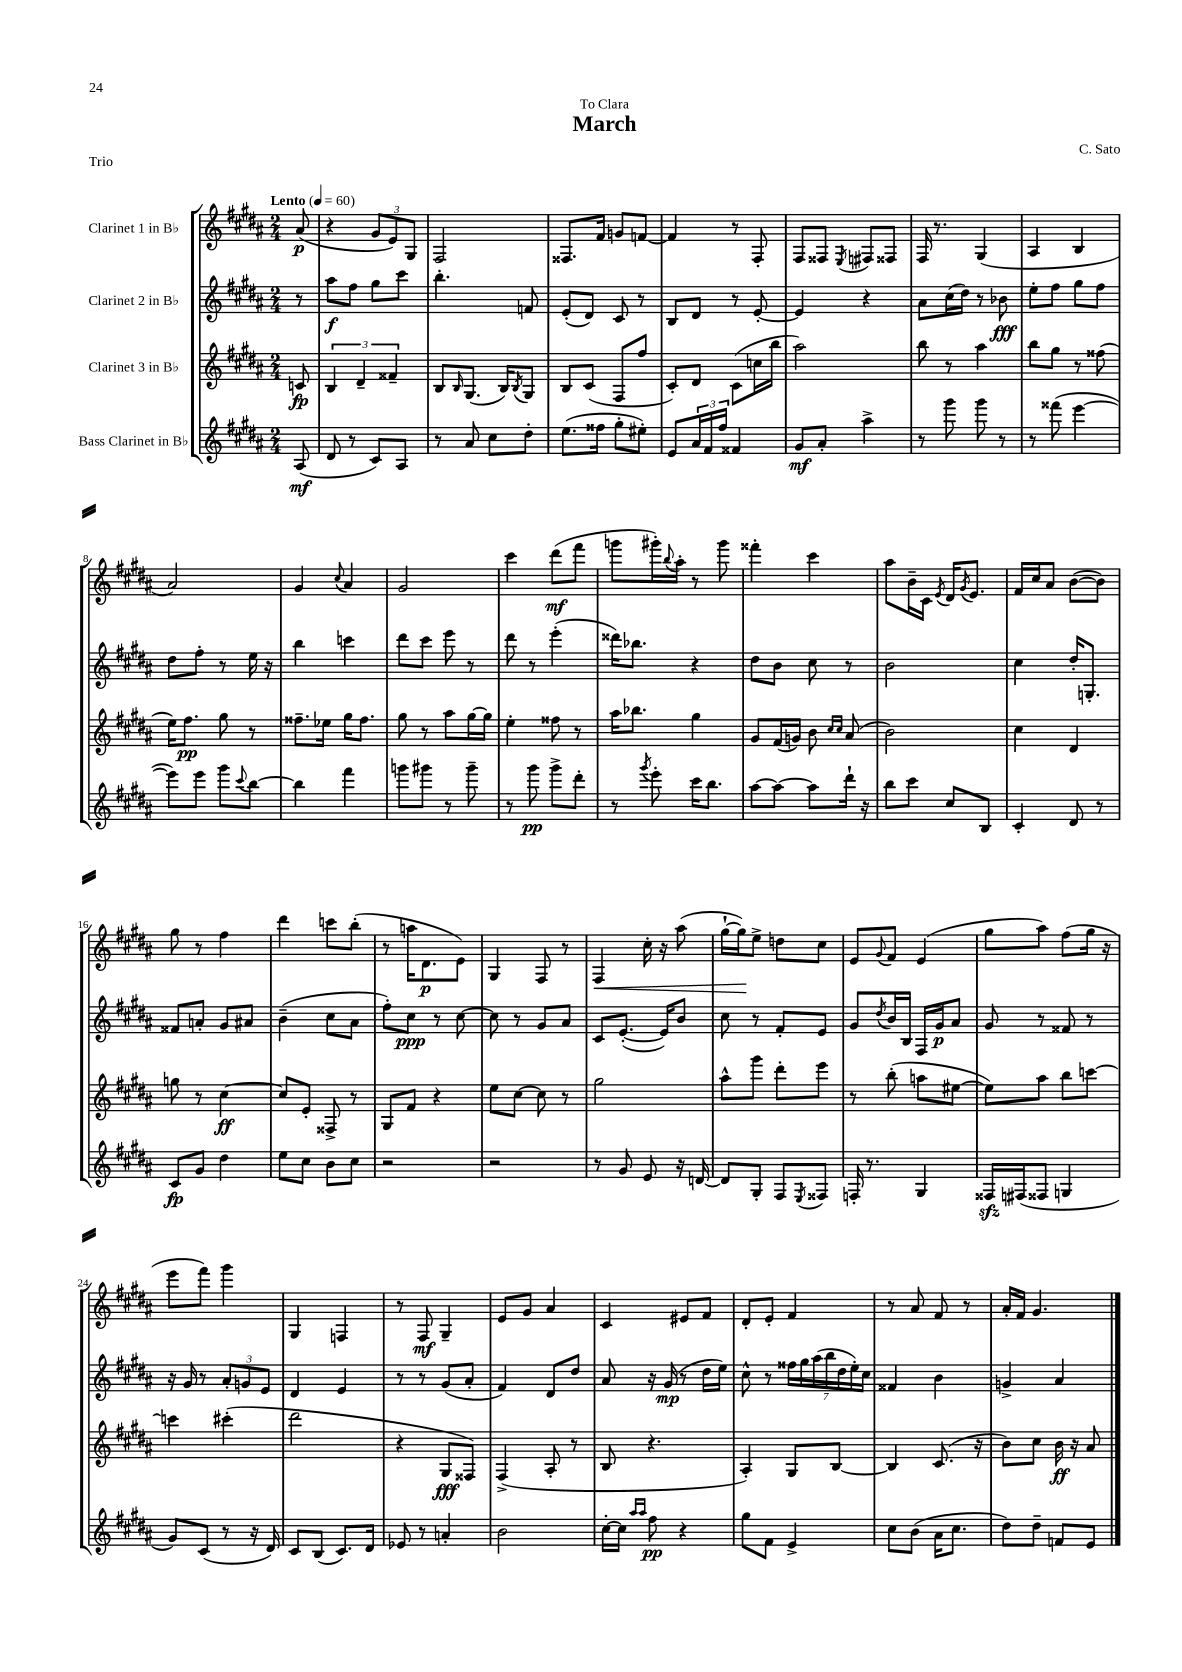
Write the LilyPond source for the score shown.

\header { title = "March" composer = "C. Sato" dedication = "To Clara" piece = "Trio" }
<<
\new StaffGroup <<
\new Staff = "s0" \with { instrumentName = "Clarinet 1 in Bb" } {
    \clef treble \key b \major \numericTimeSignature \time 2/4 \partial 8 \tempo "Lento" 4 = 60
    ais'8\p( |
    r4 \tuplet 3/2 { gis'8 e'8) gis8 } |
    fis2 |
    fisis8. fis'16 g'8 f'8~ |
    f'4 r8 fis8-. |
    fis8 fisis8 \acciaccatura { e8 } fis8 fisis8 |
    fis16 r8. gis4( |
    ais4 b4 |
    ais'2) |
    gis'4 \appoggiatura { cis''8 } ais'4 |
    gis'2 |
    cis'''4 dis'''8\mf( fis'''8 |
    g'''8 gis'''16-.) \appoggiatura { b''8 } ais''16-. r8 gis'''8 |
    fisis'''4-. cis'''4 |
    ais''8 b'16-- cis'16 \acciaccatura { e'8 } dis'16 \acciaccatura { gis'8 } e'8. |
    fis'16 cis''16 ais'8 b'8~( b'8) |
    gis''8 r8 fis''4 |
    dis'''4 c'''8 b''8-.( |
    r8 a''16 dis'8.\p e'8) |
    gis4 fis8 r8 |
    fis4\< cis''16-. r16 ais''8( |
    gis''16~-! gis''16\!) e''8-> d''8 cis''8 |
    e'8 \appoggiatura { gis'8 } fis'8 e'4( |
    gis''8 ais''8) fis''8( gis''16 r16 |
    e'''8 fis'''8) gis'''4 |
    gis4 f4 |
    r8 fis8\mf gis4-- |
    e'8 gis'8 ais'4 |
    cis'4 eis'8 fis'8 |
    dis'8-. e'8-. fis'4 |
    r8 ais'8 fis'8 r8 |
    ais'16-. fis'16 gis'4. \bar "|." |
}
\new Staff = "s1" \with { instrumentName = "Clarinet 2 in Bb" } {
    \clef treble \key b \major \numericTimeSignature \time 2/4 \partial 8
    r8 |
    ais''8\f fis''8 gis''8 cis'''8 |
    b''4.-. f'8 |
    e'8-.( dis'8) cis'8 r8 |
    b8 dis'8 r8 e'8~-. |
    e'4 r4 |
    ais'8 cis''16( dis''16) r8 bes'8\fff |
    e''8-. fis''8 gis''8 fis''8 |
    dis''8 fis''8-. r8 e''16 r16 |
    b''4 c'''4 |
    dis'''8 cis'''8 e'''8 r8 |
    dis'''8 r8 e'''4-.( |
    disis'''16) bes''8. r4 |
    dis''8 b'8 cis''8 r8 |
    b'2 |
    cis''4 dis''16-. g8.-. |
    fisis'8 a'8-. gis'8 ais'8 |
    b'4--( cis''8 ais'8 |
    fis''8-.) cis''8\ppp r8 cis''8~ |
    cis''8 r8 gis'8 ais'8 |
    cis'8 e'8.~-.( e'16) b'8 |
    cis''8 r8 fis'8-. e'8 |
    gis'8 \acciaccatura { dis''8 } b'16 b16 fis16 gis'16\p ais'8 |
    gis'8 r8 fisis'8 r8 |
    r16 gis'16 r8 \tuplet 3/2 { ais'8-. g'8 e'8 } |
    dis'4 e'4 |
    r8 r8 gis'8( ais'8-. |
    fis'4) dis'8 dis''8 |
    ais'8 r16 gis'16\mp( r8 dis''16 e''16) |
    cis''8-^ r8 \tuplet 7/4 { fisis''16 gis''16 ais''16( b''16 dis''16 e''16-.) cis''16 } |
    fisis'4 b'4 |
    g'4-> ais'4 \bar "|." |
}
\new Staff = "s2" \with { instrumentName = "Clarinet 3 in Bb" } {
    \clef treble \key b \major \numericTimeSignature \time 2/4 \partial 8
    c'8\fp |
    \tuplet 3/2 { b4 dis'4-- fisis'4-- } |
    b8 \grace { b16 } gis8.( b16) \acciaccatura { b8 } gis8 |
    b8 cis'8( fis8 fis''8 |
    cis'8-.) dis'8 cis'8( c''16 b''16 |
    ais''2) |
    b''8 r8 ais''4 |
    b''8 gis''8 r8 fisis''8( |
    e''16) fis''8.\pp gis''8 r8 |
    fisis''8.-- ees''16 gis''16 fisis''8. |
    gis''8 r8 ais''8 gis''16~ gis''16 |
    e''4-. fisis''8 r8 |
    ais''16 bes''8. gis''4 |
    gis'8 fis'16( g'16) b'8 \grace { cis''16 cis''16 } ais'8( |
    b'2) |
    cis''4 dis'4 |
    g''8 r8 cis''4~\ff |
    cis''8 e'8-. fisis8-> r8 |
    gis8 fis'8 r4 |
    e''8 cis''8~ cis''8 r8 |
    gis''2 |
    ais''8-^ gis'''8 dis'''8-. e'''8 |
    r8 b''8-.( a''8 eis''8~ |
    eis''8) ais''8 b''8 c'''8~ |
    c'''4 cis'''4-.( |
    dis'''2 |
    r4 gis8\fff fisis8) |
    fis4->( ais8-. r8 |
    b8 r4. |
    ais4-.) gis8 b8~ |
    b4 cis'8.( r16 |
    b'8) cis''8 b'16\ff r16 ais'8 \bar "|." |
}
\new Staff = "s3" \with { instrumentName = "Bass Clarinet in Bb" } {
    \clef treble \key b \major \numericTimeSignature \time 2/4 \partial 8
    ais8\mf( |
    dis'8 r8 cis'8) ais8 |
    r8 ais'8 cis''8 dis''8-. |
    e''8.( fisis''16 gis''8-. eis''8-.) |
    e'8 \tuplet 3/2 { ais'16 fis'16 fis''16 } fisis'4 |
    gis'8\mf ais'8-. ais''4-> |
    r8 gis'''8 gis'''8 r8 |
    r8 fisis'''8( e'''4~ |
    e'''8) e'''8 gis'''8 \appoggiatura { cis'''8 } b''8~ |
    b''4 fis'''4 |
    g'''8 gis'''8 r8 gis'''8-- |
    r8 gis'''8\pp gis'''8-> dis'''8-. |
    r8 \acciaccatura { gis'''8 } e'''8-. cis'''16 b''8. |
    ais''8~ ais''8~ ais''8 dis'''16-! r16 |
    b''8 cis'''8 cis''8 b8 |
    cis'4-. dis'8 r8 |
    cis'8\fp gis'8 dis''4 |
    e''8 cis''8 b'8 cis''8 |
    r2 |
    r2 |
    r8 gis'8 e'8 r16 d'16~ |
    d'8 gis8-. fis8 \acciaccatura { e8 } fisis8 |
    f16-. r8. gis4 |
    fisis16\sfz fis16( fisis8 g4 |
    gis'8) cis'8( r8 r16 dis'16) |
    cis'8 b8( cis'8.) dis'16 |
    ees'8 r8 a'4-. |
    b'2 |
    cis''16~-. cis''16 \grace { ais''16 ais''16 } fis''8\pp r4 |
    gis''8 fis'8 e'4-> |
    cis''8 b'8( ais'16 cis''8. |
    dis''8) dis''8-- f'8 e'8 \bar "|." |
}
>>
>>
